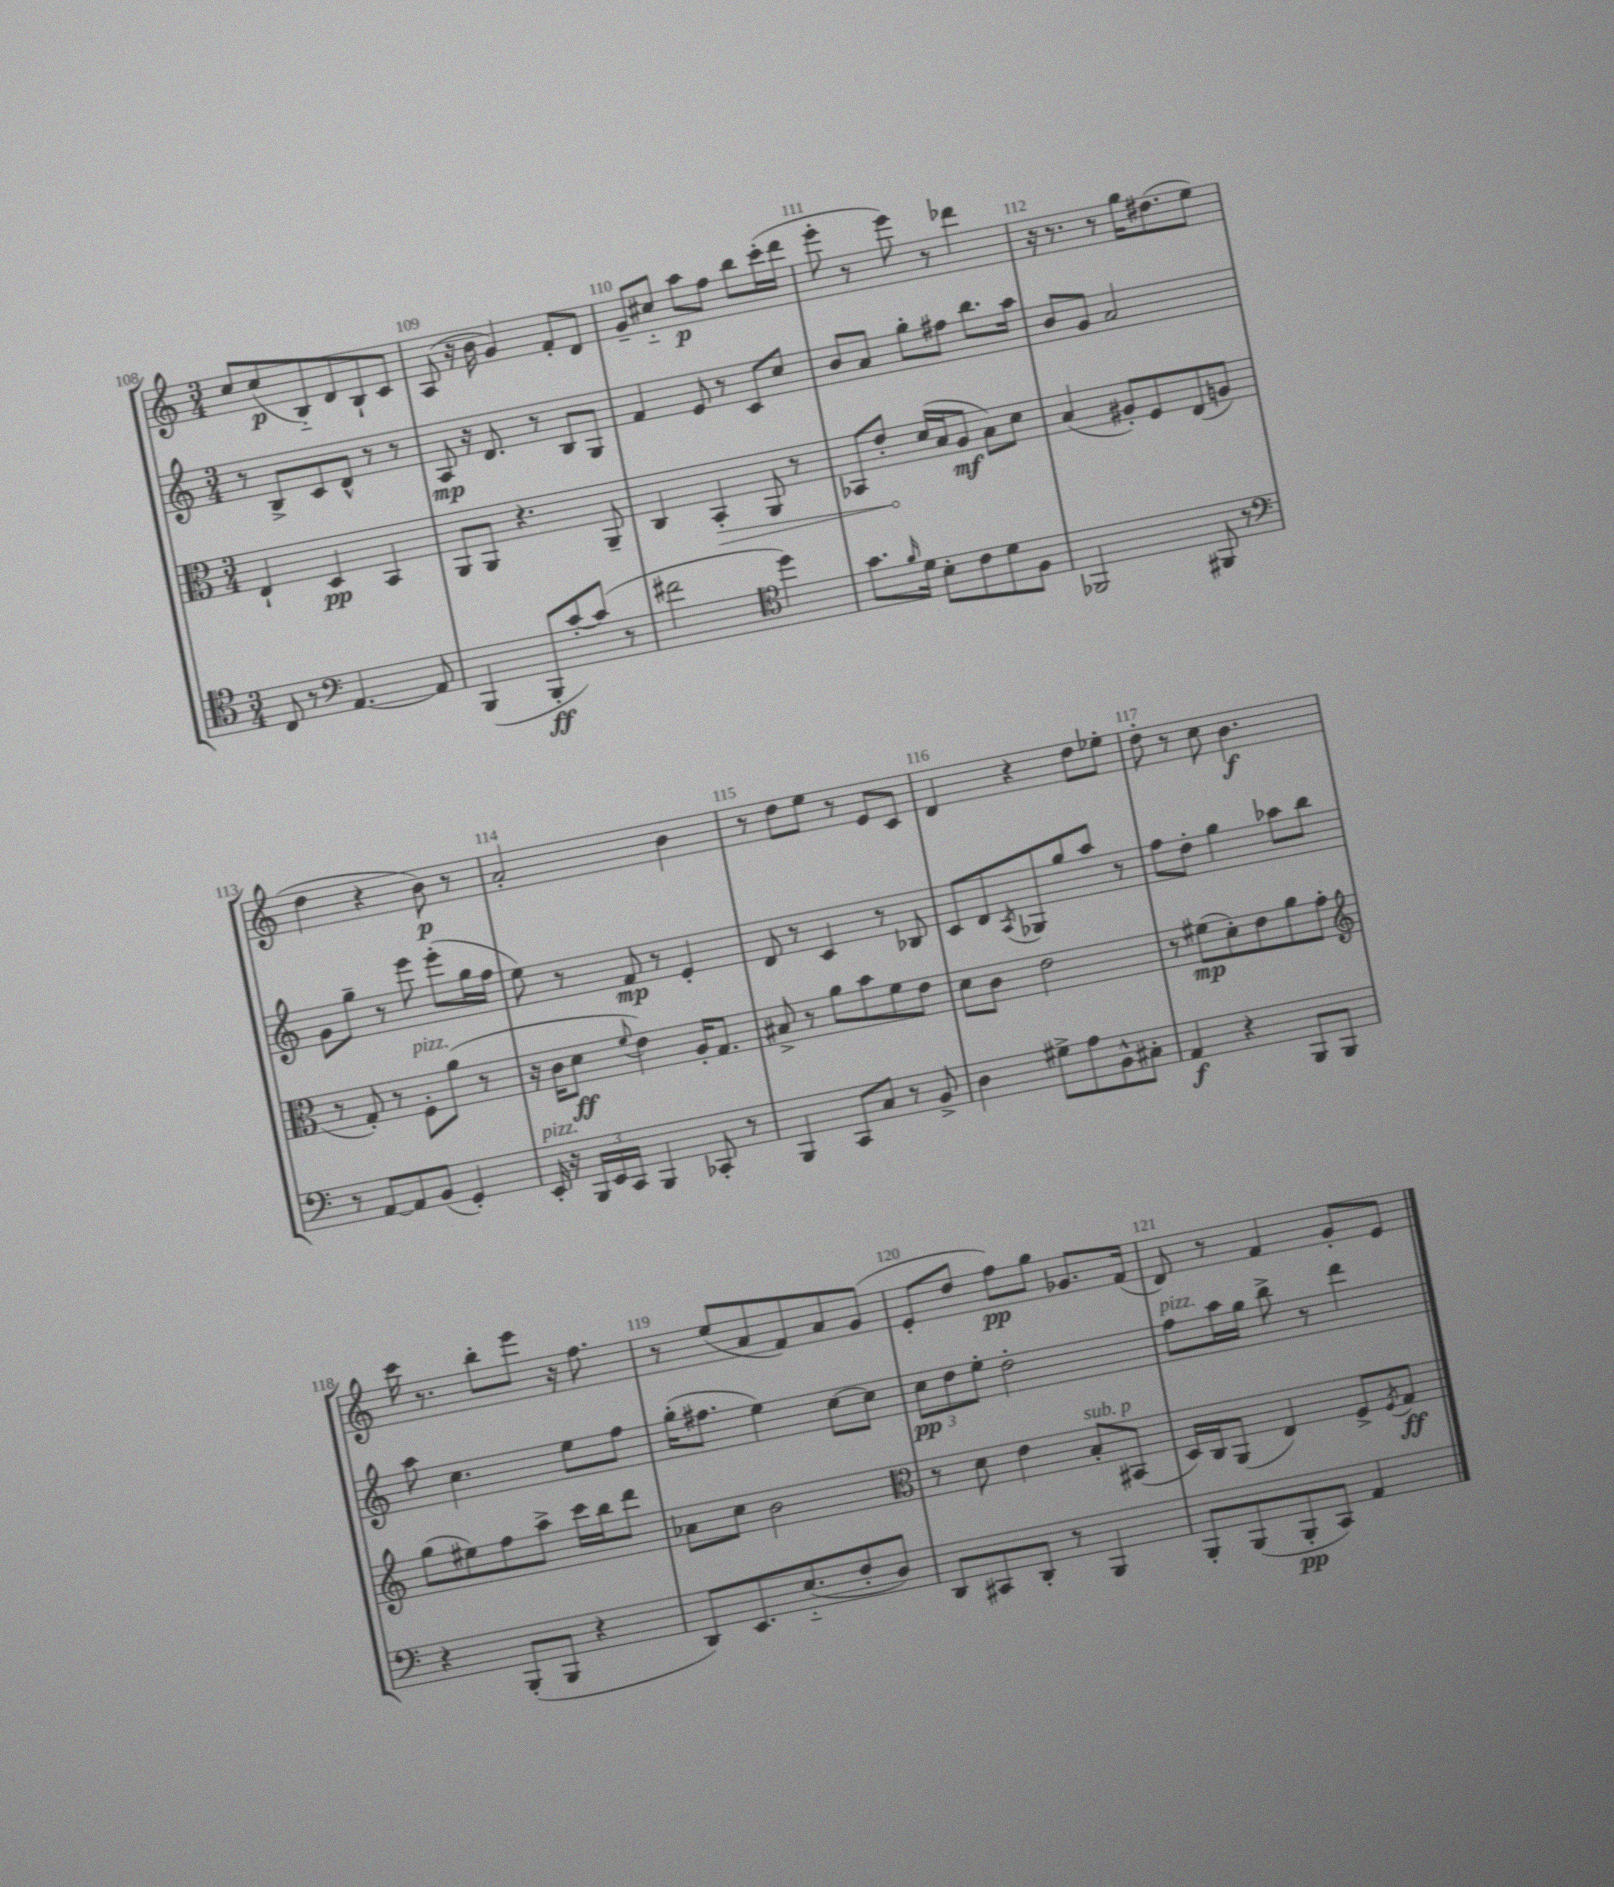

**kern	**dynam	**kern	**dynam	**kern	**dynam	**kern	**dynam
*part4	*part4	*part3	*part3	*part2	*part2	*part1	*part1
*staff4	*staff4	*staff3	*staff3	*staff2	*staff2	*staff1	*staff1
*clefC4	*	*clefC3	*	*clefG2	*	*clefG2	*
*k[]	*	*k[]	*	*k[]	*	*k[]	*
*M3/4	*	*M3/4	*	*M3/4	*	*M3/4	*
=108	=108	=108	=108	=108	=108	=108	=108
8C/	.	4E`/	.	8r	.	8cc/L	.
8r	.	.	.	8B^/L	.	(8cc/	p
*clefF4	*	*	*	*	*	*	*
[4.AA/	.	4D/	pp	8c/	.	8B/)	.
.	.	.	.	8d^^/J	.	8d/	.
.	.	4BB/	.	8r	.	8B`/	.
8AA/]	.	.	.	8r	.	8c/J	.
=109	=109	=109	=109	=109	=109	=109	=109
(4BBB/	.	8AA/L	.	8A/	mp	(8A/	.
.	.	8AA/J	.	16r	.	16r	.
.	.	.	.	8.d/	.	16b\	.
8BBB'/L	ff	4.r	.	.	.	4g/)	.
[8c'/)	.	.	.	8r	.	.	.
(8c/J]	.	.	.	8B/L	.	8f'/L	.
8r	.	8AA~/	.	8G/J	.	8d/J	.
=110	=110	=110	=110	=110	=110	=110	=110
2f#X\	.	4C/	.	4f/	.	8g~/L	.
.	.	.	.	.	.	8cc#X/J	.
!	!	!	!LO:HP:b	!	!	!	!
.	.	4BB'/	>	8e/	.	8aa\L	p
.	.	.	.	8r	.	8ff\J	.
*clefC4	*	*	*	*	*	*	*
4dd\)	.	8AA/	.	8c/L	.	8bb\L	.
.	.	8r	.	8cc/J	.	(16ccc'\L	.
.	.	.	.	.	.	16ddd\JJ	.
=111	=111	=111	=111	=111	=111	=111	=111
8.g\L	.	8BB-X/L	.	8b/L	.	8eee'\	.
.	.	8e'/J	.	8a/J	.	8r	.
16qqf/	.	.	.	.	.	.	.
16d\Jk	.	.	.	.	.	.	.
8B'\L	.	(16d/LL	]	8gg'\L	.	8eee\)	.
.	.	16B/J	.	.	.	.	.
8c\	.	8A/J	mf	8ff#X\J	.	8r	.
8d\	.	8B\L)	.	8.bb\L	.	4ddd-X\	.
8F\J	.	8d\J	.	.	.	.	.
.	.	.	.	16aa\Jk	.	.	.
=112	=112	=112	=112	=112	=112	=112	=112
2FF-X/	.	(4B/	.	8b/L	.	16r	.
.	.	.	.	.	.	8.r	.
.	.	.	.	8g/J	.	.	.
.	.	8A#X'/L)	.	2a/	.	8r	.
.	.	8F/	.	.	.	16gg\KL	.
.	.	.	.	.	.	(8.dd#X\	.
8FF#X/	.	(8E/	.	.	.	.	.
8r	.	8An/J	.	.	.	8ee\J	.
!!LO:LB:g=z
=113	=113	=113	=113	=113	=113	=113	=113
*clefF4	*	*	*	*	*	*	*
8r	.	8r	.	8g\L	.	4dd\	.
[8AA/L	.	8G'/)	.	8gg~\J	.	.	.
8AA/]	.	8r	.	8r	.	4r	.
!	!	!LO:TX:a:i:t=pizz.	!	!	!	!	!
(8BB/J	.	8F'\L	.	8eee\	.	.	.
4GG'/)	.	(8a\J	.	(8eee'\L	.	8b\)	p
.	.	8r	.	16gg\L	.	8r	.
.	.	.	.	16ff\JJ	.	.	.
=114	=114	=114	=114	=114	=114	=114	=114
!LO:TX:a:i:t=pizz.	!	!	!	!	!	!	!
16EE'/	.	16r	.	8ee\)	.	2a'/	.
16r	.	16c\KL	.	.	.	.	.
24BBB/LL	.	8d\J	ff	8r	.	.	.
24EE/	.	.	.	.	.	.	.
24CC/JJ	.	.	.	.	.	.	.
.	.	8qqf/	.	.	.	.	.
4BBB/	.	4e\)	.	8f/	mp	.	.
.	.	.	.	8r	.	.	.
8CC-X'/	.	16A'/KL	.	4e'/	.	4b\	.
.	.	8.G/J	.	.	.	.	.
8r	.	.	.	.	.	.	.
=115	=115	=115	=115	=115	=115	=115	=115
4BBB/	.	8B#X^/	.	8d/	.	8r	.
.	.	8r	.	8r	.	8dd\L	.
8CC/L	.	8a\L	.	4c/	.	8ee\J	.
8C/J	.	8b\	.	.	.	8r	.
8r	.	8f\	.	8r	.	8e/L	.
8BB^/	.	8e\J	.	8B-X/	.	8c/J	.
=116	=116	=116	=116	=116	=116	=116	=116
4D\	.	8d\L	.	8c/L	.	4d/	.
.	.	8c\J	.	8d/	.	.	.
.	.	.	.	8qA/	.	.	.
8G#X^\L	.	2e\	.	8G-X/	.	4r	.
8A\	.	.	.	8gg/	.	.	.
8BB^^\	.	.	.	8aa/J	.	8dd\L	.
8C#X'\J	.	.	.	8r	.	8ee-X'\J	.
=117	=117	=117	=117	=117	=117	=117	=117
4AA/	f	8r	.	8ff\L	.	8dd'\	.
.	.	(8f#X\L	mp	8dd'\J	.	8r	.
4r	.	8d'\)	.	4gg\	.	8cc\	.
.	.	8e\	.	.	.	4.b\	f
8BBB/L	.	8a\	.	8aa-X\L	.	.	.
8BBB/J	.	8g'\J	.	8bb\J	.	.	.
!!LO:LB:g=z
=118	=118	=118	=118	=118	=118	=118	=118
*	*	*clefG2	*	*	*	*	*
4r	.	(8gg\L	.	8aa\	.	16ccc\	.
.	.	.	.	.	.	8.r	.
.	.	8ee#X\)	.	4.cc\	.	.	.
(8BBB'/L	.	8ff\	.	.	.	8bb'\L	.
8BBB/J	.	8aa^\J	.	.	.	8eee\J	.
4r	.	16ccc\LL	.	8ee\L	.	16r	.
.	.	16bb\J	.	.	.	8.ff\	.
.	.	8ddd\J	.	8ff\J	.	.	.
=119	=119	=119	=119	=119	=119	=119	=119
8DD/L)	.	8a-X\L	.	(16gg'\KL	.	8r	.
.	.	.	.	8.ff#X\J	.	.	.
8.EE/	.	8cc\J	.	.	.	(8ee/L	.
.	.	2b\	.	4ee\)	.	8a/	.
(8.E/	.	.	.	.	.	.	.
.	.	.	.	.	.	8f/)	.
8F'/	.	.	.	[8cc\L	.	8a/	.
8D/J)	.	.	.	8cc\J]	.	(8g/J	.
=120	=120	=120	=120	=120	=120	=120	=120
*	*	*clefC3	*	*	*	*	*
8DD/L	.	8r	.	12cc\L	pp	8e'/L	.
.	.	.	.	12dd\	.	.	.
8CC#X/	.	8d\	.	.	.	8dd/J	.
.	.	.	.	12ee'\J	.	.	.
8DD'/J	.	4e\	.	2dd'\	.	8ff\L)	pp
8r	.	.	.	.	.	8gg\J	.
!	!	!LO:TX:a:i:t=sub. p	!	!	!	!	!
4BBB/	.	8B'/L	.	.	.	8.g-X/L	.
.	.	(8BB#X/J	.	.	.	.	.
.	.	.	.	.	.	(16f/Jk	.
=121	=121	=121	=121	=121	=121	=121	=121
!	!	!	!	!LO:TX:a:i:t=pizz.	!	!	!
8BBB'/L	.	16D/LL)	.	8ff\L	.	8d/)	.
.	.	16C/J	.	.	.	.	.
(8BBB/	.	(8AA/J	.	16aa\L	.	8r	.
.	.	.	.	16gg\JJ	.	.	.
8BBB'/	pp	4E/)	.	8bb^\	.	4f/	.
8CC/J)	.	.	.	8r	.	.	.
4AA/	.	8F^/L	.	4ddd\	.	8g'/L	.
.	.	8qF/	.	.	.	.	.
.	.	8G/J	ff	.	.	8e/J	.
==	==	==	==	==	==	==	==
*-	*-	*-	*-	*-	*-	*-	*-
